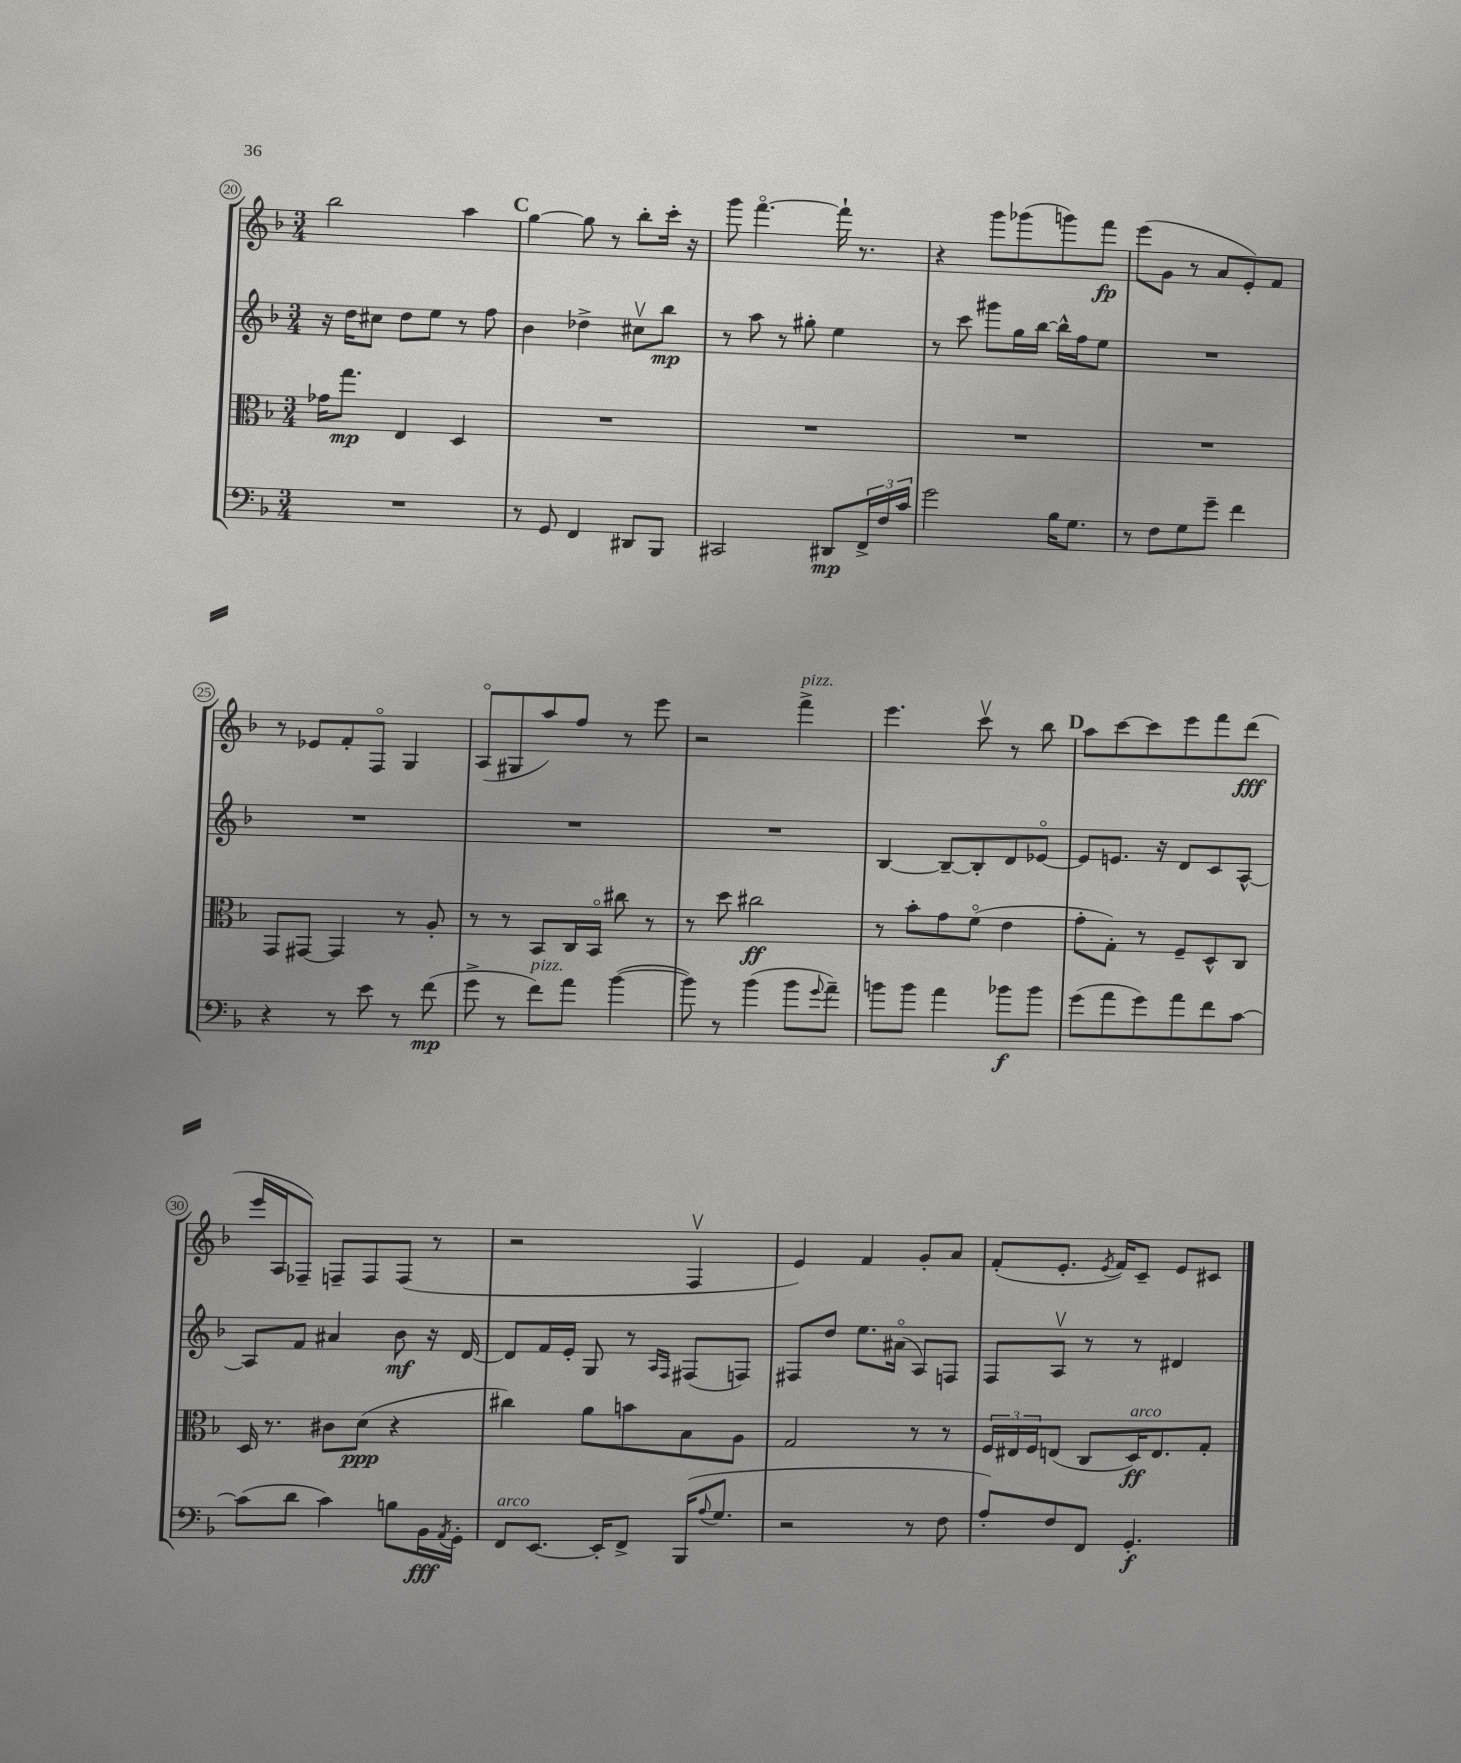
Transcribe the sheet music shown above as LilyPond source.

<<
\new StaffGroup <<
\new Staff = "s0" {
    \clef treble \key f \major \numericTimeSignature \time 3/4
    bes''2 a''4 |
    \mark \markup { \bold "C" } g''4~ g''8 r8 bes''8-. c'''16-. r16 |
    g'''8 f'''4.~\flageolet f'''16-! r8. |
    r4 g'''8 ges'''8( g'''8) f'''8\fp |
    e'''8( g'8 r8 a'8 e'8-.) f'8 |
    r8 ees'8 f'8-. f8\flageolet g4 |
    a8\flageolet( gis8 a''8) f''8 r8 e'''8 |
    r2 f'''4->^\markup { \italic "pizz." } |
    e'''4. c'''8\upbow r8 bes''8 |
    \mark \markup { \bold "D" } a''8 c'''8~ c'''8 e'''8 f'''8 d'''8\fff( |
    e'''16 a16 fes8--) f8-- f8 f8( r8 |
    r2 f4\upbow |
    e'4) f'4 g'8-. a'8 |
    f'8-.( e'8.-. \acciaccatura { e'8 } f'16) c'8-- e'8 cis'8 \bar "|." |
}
\new Staff = "s1" {
    \clef treble \key f \major \numericTimeSignature \time 3/4
    r16 d''16 cis''8 d''8 e''8 r8 f''8 |
    \mark \markup { \bold "C" } bes'4 des''4-> cis''8\upbow bes''8\mp |
    r8 a''8 r8 gis''8-. e''4 |
    r8 c'''8 gis'''8 g''16 bes''16~ bes''16-^ f''16 e''8 |
    R2. |
    R2. |
    R2. |
    R2. |
    bes4~ bes8~-- bes8-. d'8 ees'8~\flageolet |
    \mark \markup { \bold "D" } ees'8 e'8. r16 d'8 c'8 a8~-^ |
    a8 f'8 ais'4 bes'8\mf r16 d'16~ |
    d'8 f'16 e'16-. g8 r8 \grace { a16 f16 } fis8( f8) |
    fis8 d''8 e''8. ais'16\flageolet( a8) f8 |
    f8 a8\upbow r8 r8 dis'4 \bar "|." |
}
\new Staff = "s2" {
    \clef alto \key f \major \numericTimeSignature \time 3/4
    ges'16 g''8.\mp e4 d4 |
    \mark \markup { \bold "C" } R2. |
    R2. |
    R2. |
    R2. |
    g,8 gis,8~ gis,4 r8 a8-. |
    r8 r8 bes,8 c16 bes,16\flageolet cis''8 r8 |
    r8 d''8 cis''2\ff |
    r8 bes'8-. g'8 f'8\flageolet( e'4 |
    \mark \markup { \bold "D" } g'8-. g8-.) r8 f8-- d8-^ c8 |
    d16 r8. cis'8 d'8\ppp( r4 |
    cis''4) a'8 b'8 bes8 a8 |
    g2 r8 r8 |
    \tuplet 3/2 { f16 eis16 f16 } e8( c8 d16\ff^\markup { \italic "arco" }) e8. g8-. \bar "|." |
}
\new Staff = "s3" {
    \clef bass \key f \major \numericTimeSignature \time 3/4
    R2. |
    \mark \markup { \bold "C" } r8 g,8 f,4 dis,8 bes,,8 |
    cis,2 dis,8\mp \tuplet 3/2 { f,16-> f16 c'16 } |
    g'2 bes16 g8. |
    r8 f8 g8 g'8-- f'4 |
    r4 r8 e'8 r8 f'8\mp( |
    g'8-> r8 f'8^\markup { \italic "pizz." }) a'8 bes'4~( |
    bes'8) r8 bes'4( bes'8 \appoggiatura { g'8 } a'8--) |
    b'8 b'8 a'4 bes'8\f bes'8 |
    \mark \markup { \bold "D" } g'8( a'8 g'8) a'8 f'8 c'8~ |
    c'8( d'8 c'4) b8 bes,16\fff \acciaccatura { a,8 } g,16-. |
    f,8^\markup { \italic "arco" } e,8.~ e,16-. f,8-> bes,,16( \appoggiatura { a8 } g8. |
    r2 r8 f8 |
    a8-.) f8 f,8 g,4.-.\f \bar "|." |
}
>>
>>
\layout { \context { \Score currentBarNumber = #20 \override BarNumber.stencil = #(make-stencil-circler 0.1 0.3 ly:text-interface::print) } }
